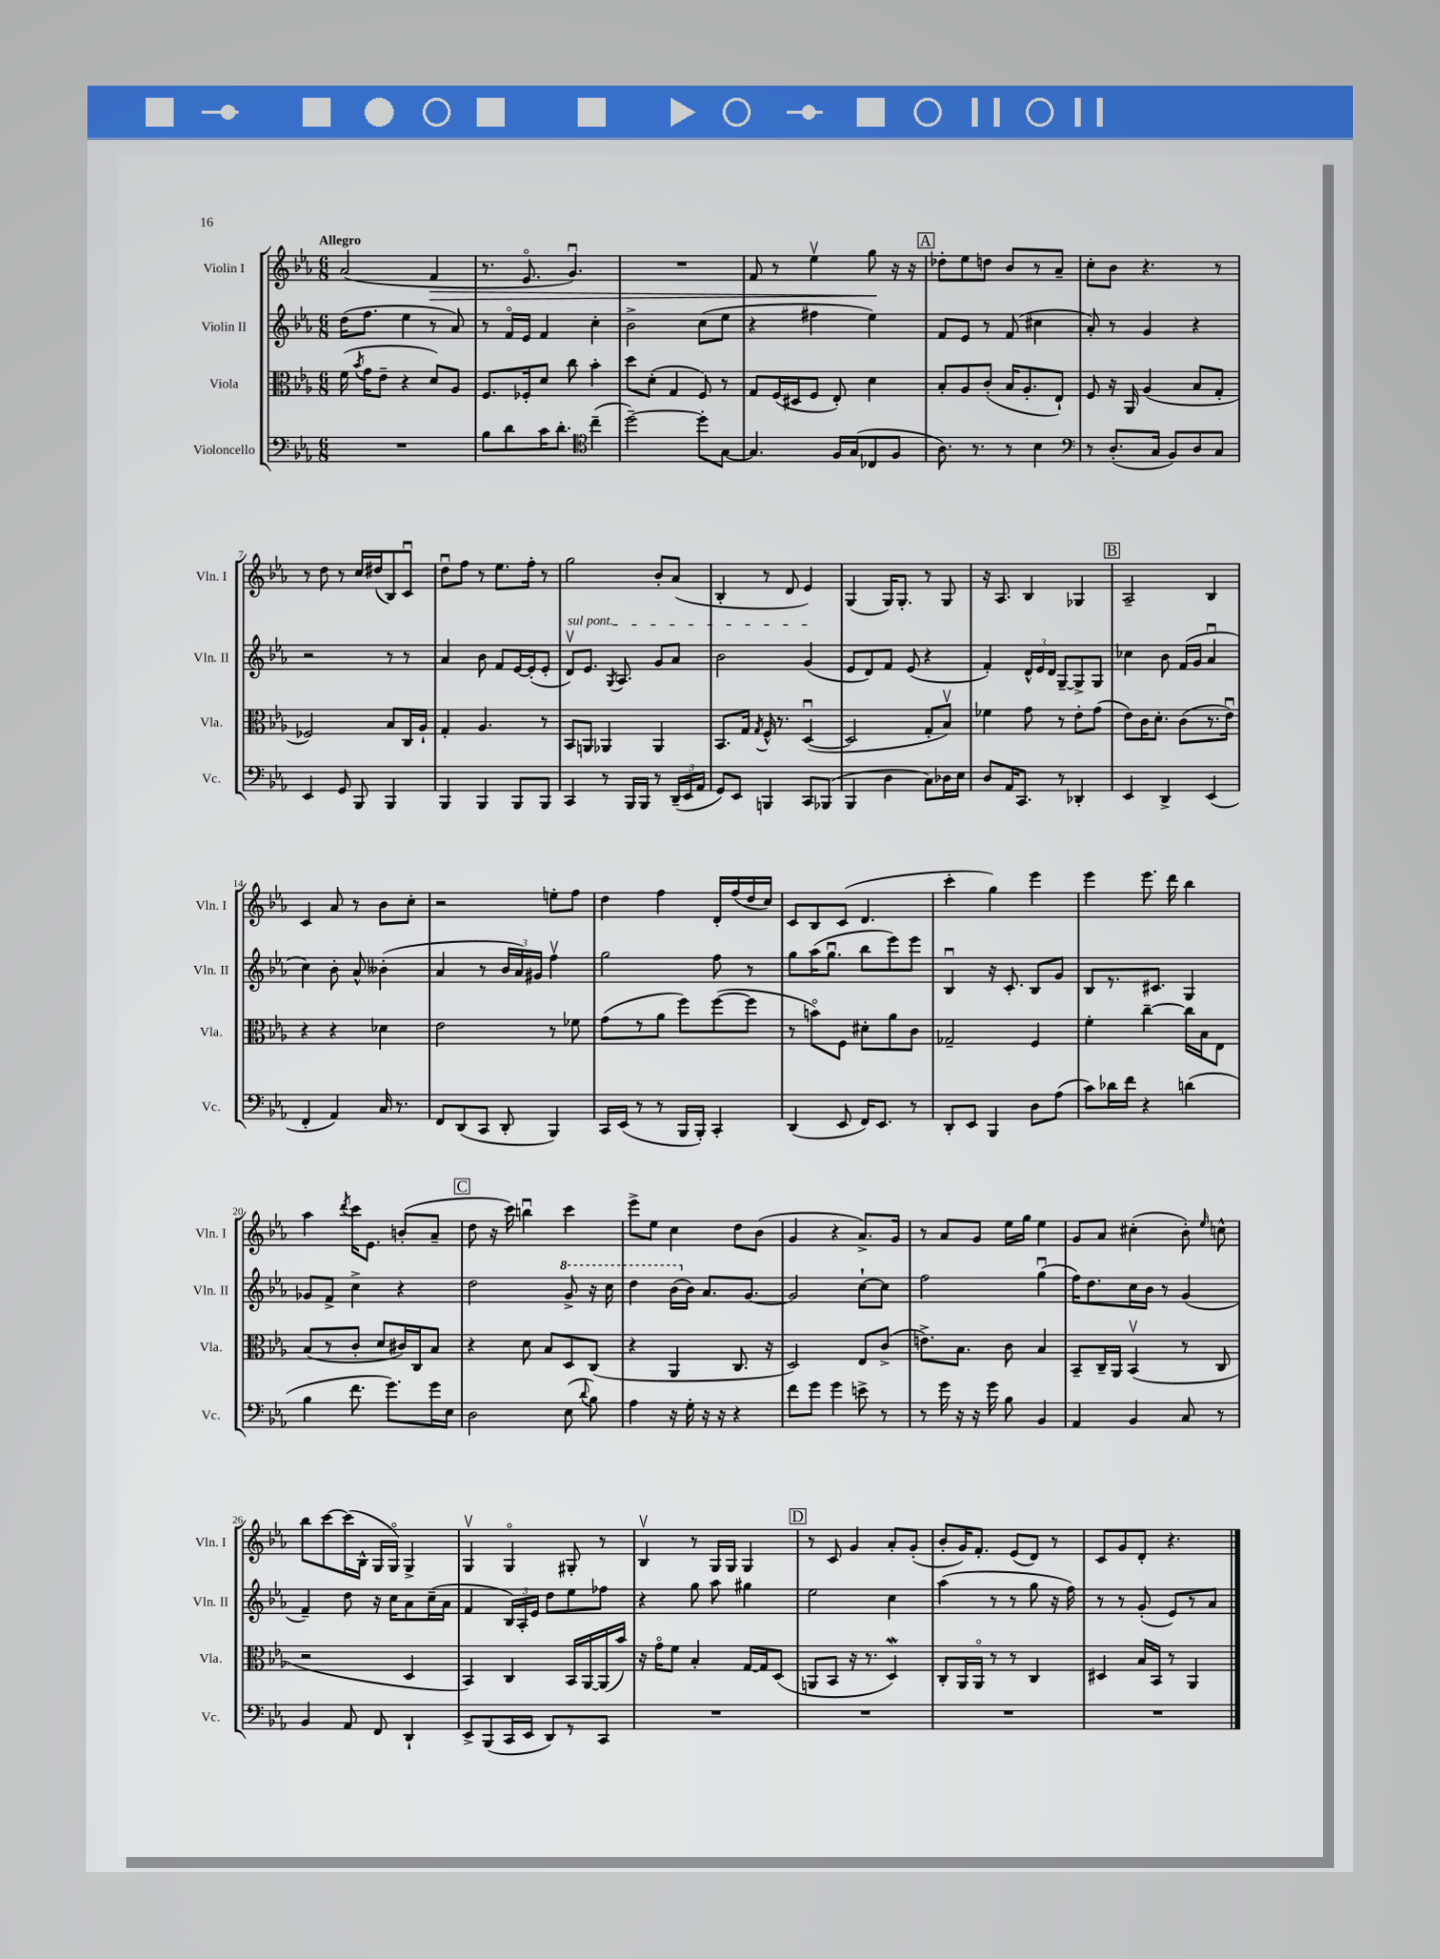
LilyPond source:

<<
\new StaffGroup <<
\new Staff = "s0" \with { instrumentName = "Violin I" shortInstrumentName = "Vln. I" } {
    \clef treble \key ees \major \numericTimeSignature \time 6/8 \tempo "Allegro"
    \autoBeamOff aes'2( f'4\> |
    r8. ees'8.\flageolet g'4.\downbow) |
    R2. |
    f'8 r8 ees''4\upbow g''8\! r16 r16 |
    \mark \markup { \box "A" } des''8[-. ees''8 d''8] bes'8[ r8 aes'8]-- |
    c''8[-. bes'8] r4. r8 |
    r8 d''8 r8 c''16[ dis''16( bes8) c'8]\downbow |
    d''8[\downbow f''8] r8 ees''8.[ f''16]-. r8 |
    g''2 bes'8[-. aes'8]( |
    bes4-. r8 d'8 ees'4) |
    g4( g16[) g8.]-. r8 g8 |
    r16 aes8. bes4 ges4 |
    \mark \markup { \box "B" } aes2-- bes4 |
    c'4 aes'8 r8 bes'8[ c''8]-. |
    r2 e''8[-. f''8] |
    d''4 f''4 d'16[-. f''16( d''16 c''16]) |
    c'8[ bes8 c'8]( d'4. |
    c'''4-. g''4) ees'''4 |
    ees'''4 ees'''8. d'''16 bes''4 |
    aes''4 \acciaccatura { d'''8 } c'''16[ ees'8.] b'8[-.( aes'8]-- |
    \mark \markup { \box "C" } d''8 r16 c'''16) b''4\downbow c'''4 |
    ees'''8[-> ees''8] c''4 d''8[ bes'8]( |
    g'4 r4 aes'8.[->) g'16] |
    r8 aes'8[ g'8] ees''16[ g''16] ees''4 |
    g'8[ aes'8] cis''4-.( bes'8-.) \grace { ees''16 } c''8-^ |
    bes''8[ c'''8~ c'''16( bes16]-^ g16[ g16]\flageolet) g4-> |
    g4\upbow g4\flageolet gis8-. r8 |
    bes4\upbow r8 g16[ g16] g4 |
    \mark \markup { \box "D" } r8 c'8 g'4 aes'8[-. g'8]-.( |
    bes'8[-. g'16) f'8.]-. ees'8[( d'8]) r8 |
    c'8[ g'8 d'8]-. r4. \bar "|." |
}
\new Staff = "s1" \with { instrumentName = "Violin II" shortInstrumentName = "Vln. II" } {
    \clef treble \key ees \major \numericTimeSignature \time 6/8
    \autoBeamOff d''16[( f''8.] ees''4 r8 aes'8) |
    r8 f'16[\flageolet ees'16] f'4 c''4-. |
    bes'2-> c''8[( ees''8] |
    r4 fis''4 ees''4) |
    \mark \markup { \box "A" } f'8[ ees'8] r8 f'8( cis''4 |
    aes'8-.) r8 g'4 r4 |
    r2 r8 r8 |
    aes'4 bes'8 f'8[ ees'16~ ees'16-.( ees'8]-. |
    \once \override TextSpanner.bound-details.left.text = \markup { \italic "sul pont." } d'8[\upbow\startTextSpan) ees'8.] \acciaccatura { g8 } aes8. g'8[ aes'8] |
    bes'2 g'4\stopTextSpan( |
    ees'8[ d'8) f'8] ees'8( r4 |
    f'4-.) \tuplet 3/2 { d'16[-^ ees'16 d'16] } g8[~-- g8-> g8] |
    \mark \markup { \box "B" } ces''4 bes'8 f'16[( g'16] aes'4\downbow |
    c''4) bes'8-. aes'8-^ beses'4-.( |
    aes'4 r8 \tuplet 3/2 { bes'16[ aes'16) gis'16] } f''4\upbow |
    g''2 f''8 r8 |
    g''8[ aes''16( g''8.]\downbow bes''8[ ees'''8) ees'''8] |
    bes4\downbow r16 c'8.-. bes8[ g'8] |
    bes8[ r8. cis'8.] g4 |
    ges'8[ f'8]-> c''4-> r4 |
    \mark \markup { \box "C" } d''2 \ottava #1 g''8-> r16 c'''16 |
    d'''4 bes''16[( \ottava #0 bes'16]) aes'8.[ g'8.]~ |
    g'2 c''8[~-! c''8] |
    f''2 g''4\downbow( |
    f''16[) d''8. c''16 bes'16] r8 g'4( |
    f'4--) d''8 r16 c''16[ aes'8 c''16--( aes'16] |
    f'4 \tuplet 3/2 { bes16[) aes16-. ees'16] } d''8[ ees''8 fes''8] |
    r4 g''8 aes''8 gis''4 |
    \mark \markup { \box "D" } ees''2 c''4 |
    aes''4( r8 r8 g''8 r16 f''16) |
    r8 r8 g'8-.( ees'8[) r8 aes'8] \bar "|." |
}
\new Staff = "s2" \with { instrumentName = "Viola" shortInstrumentName = "Vla." } {
    \clef alto \key ees \major \numericTimeSignature \time 6/8
    \autoBeamOff f'16( \acciaccatura { bes'8 } g'16[ ees'8]-- r4 d'8[) aes8] |
    f8.[ fes16-. d'8] c''8 bes'4-. |
    d''8[ d'8]-.( g4 f8) r8 |
    g8[ f16( dis16 f8] ees8-.) d'4 |
    \mark \markup { \box "A" } bes8[-. aes8 c'8]-.( bes16[ aes8.-. ees8]-!) |
    f8 r16 aes,16 aes4( bes8[ g8]-. |
    fes2) bes8[ c16 aes16]-! |
    g4-. aes4. r8 |
    bes,8[ a,8] aes,4 aes,4 |
    bes,8.[ g16] \acciaccatura { g8 } f16-^ r8. d4~\downbow( |
    d2 g8[-. bes8]\upbow) |
    fes'4 g'8 r8 ees'8[-. g'8]( |
    \mark \markup { \box "B" } ees'8[) c'16 d'8.]-. c'8[( r8. ees'16]\downbow) |
    r4 r4 des'4 |
    ees'2 r8 fes'8 |
    g'8[( r8 aes'8] f''8[) f''8~( f''8] |
    r8 b'8[\flageolet) f8] dis'8[-. aes'8 c'8] |
    ges2-- f4 |
    f'4-. c''4~-- c''16[ bes16 ees8] |
    bes8[( r8 c'8]-. d'8[ cis'16) c16 bes8] |
    \mark \markup { \box "C" } r4 d'8 bes8[ d8 c8]( |
    r4 aes,4 c8. r16 |
    d2) ees8[ c'8]->( |
    e'8.[->) bes8.] c'8 bes4 |
    bes,8[-- c16-- aes,16] bes,4\upbow( r8 c8 |
    r2 d4 |
    bes,4) c4 bes,16[ aes,16~ aes,16( bes'16]) |
    r16 g'16[\flageolet f'8] bes4-. g16[~ g16 d8]( |
    \mark \markup { \box "D" } a,8[ bes,8] r16 r8. d4\mordent) |
    c8[-. aes,16 aes,16]\flageolet r8 r8 c4 |
    dis4 bes16[ bes,16] r8 aes,4 \bar "|." |
}
\new Staff = "s3" \with { instrumentName = "Violoncello" shortInstrumentName = "Vc." } {
    \clef bass \key ees \major \numericTimeSignature \time 6/8
    \autoBeamOff R2. |
    bes8[ d'8 c'16 d'8.]-. \clef tenor c''4--( |
    d''2~--) d''8[-. g8]~ |
    g4. f16[ g16( ces8 f8] |
    \mark \markup { \box "A" } aes8.) r8. r8 bes4 |
    \clef bass r8 d8.[-.( c16] bes,8[) d8 c8] |
    ees,4 g,8 bes,,8 bes,,4 |
    bes,,4 bes,,4 bes,,8[ bes,,8] |
    c,4 r8 bes,,16[ bes,,16] r8 \tuplet 3/2 { d,16[--( ees,16 aes,16] } |
    g,8[) ees,8] b,,4 c,8[ bes,,8]( |
    bes,,4 d4 c8[) des16 ees16] |
    d8[ aes,16 c,8.] r8 des,4-. |
    \mark \markup { \box "B" } ees,4 d,4-> ees,4( |
    f,4-. aes,4) c16 r8. |
    f,8[ d,8( c,8] d,8-. bes,,4) |
    c,16[ ees,16]( r8 r8 bes,,16[ bes,,16]-.) c,4-. |
    d,4( ees,8 f,16[) ees,8.] r8 |
    d,8[-. ees,8] bes,,4 d8[ aes8]( |
    c'8[) des'16 f'16] r4 d'4( |
    bes4 f'8. g'8.[) g'16 ees16] |
    \mark \markup { \box "C" } d2 ees8( \appoggiatura { d'8 } bes8) |
    aes4 r16 g16-. r16 r16 r4 |
    f'8[ g'8] g'4 e'8-> r8 |
    r8 g'16 r16 r16 g'16 bes8 bes,4 |
    aes,4 bes,4 c8 r8 |
    bes,4 aes,8 f,8 d,4-! |
    ees,8[-> bes,,8( c,16 ees,16] d,8[) r8 c,8] |
    R2. |
    \mark \markup { \box "D" } R2. |
    R2. |
    R2. \bar "|." |
}
>>
>>
